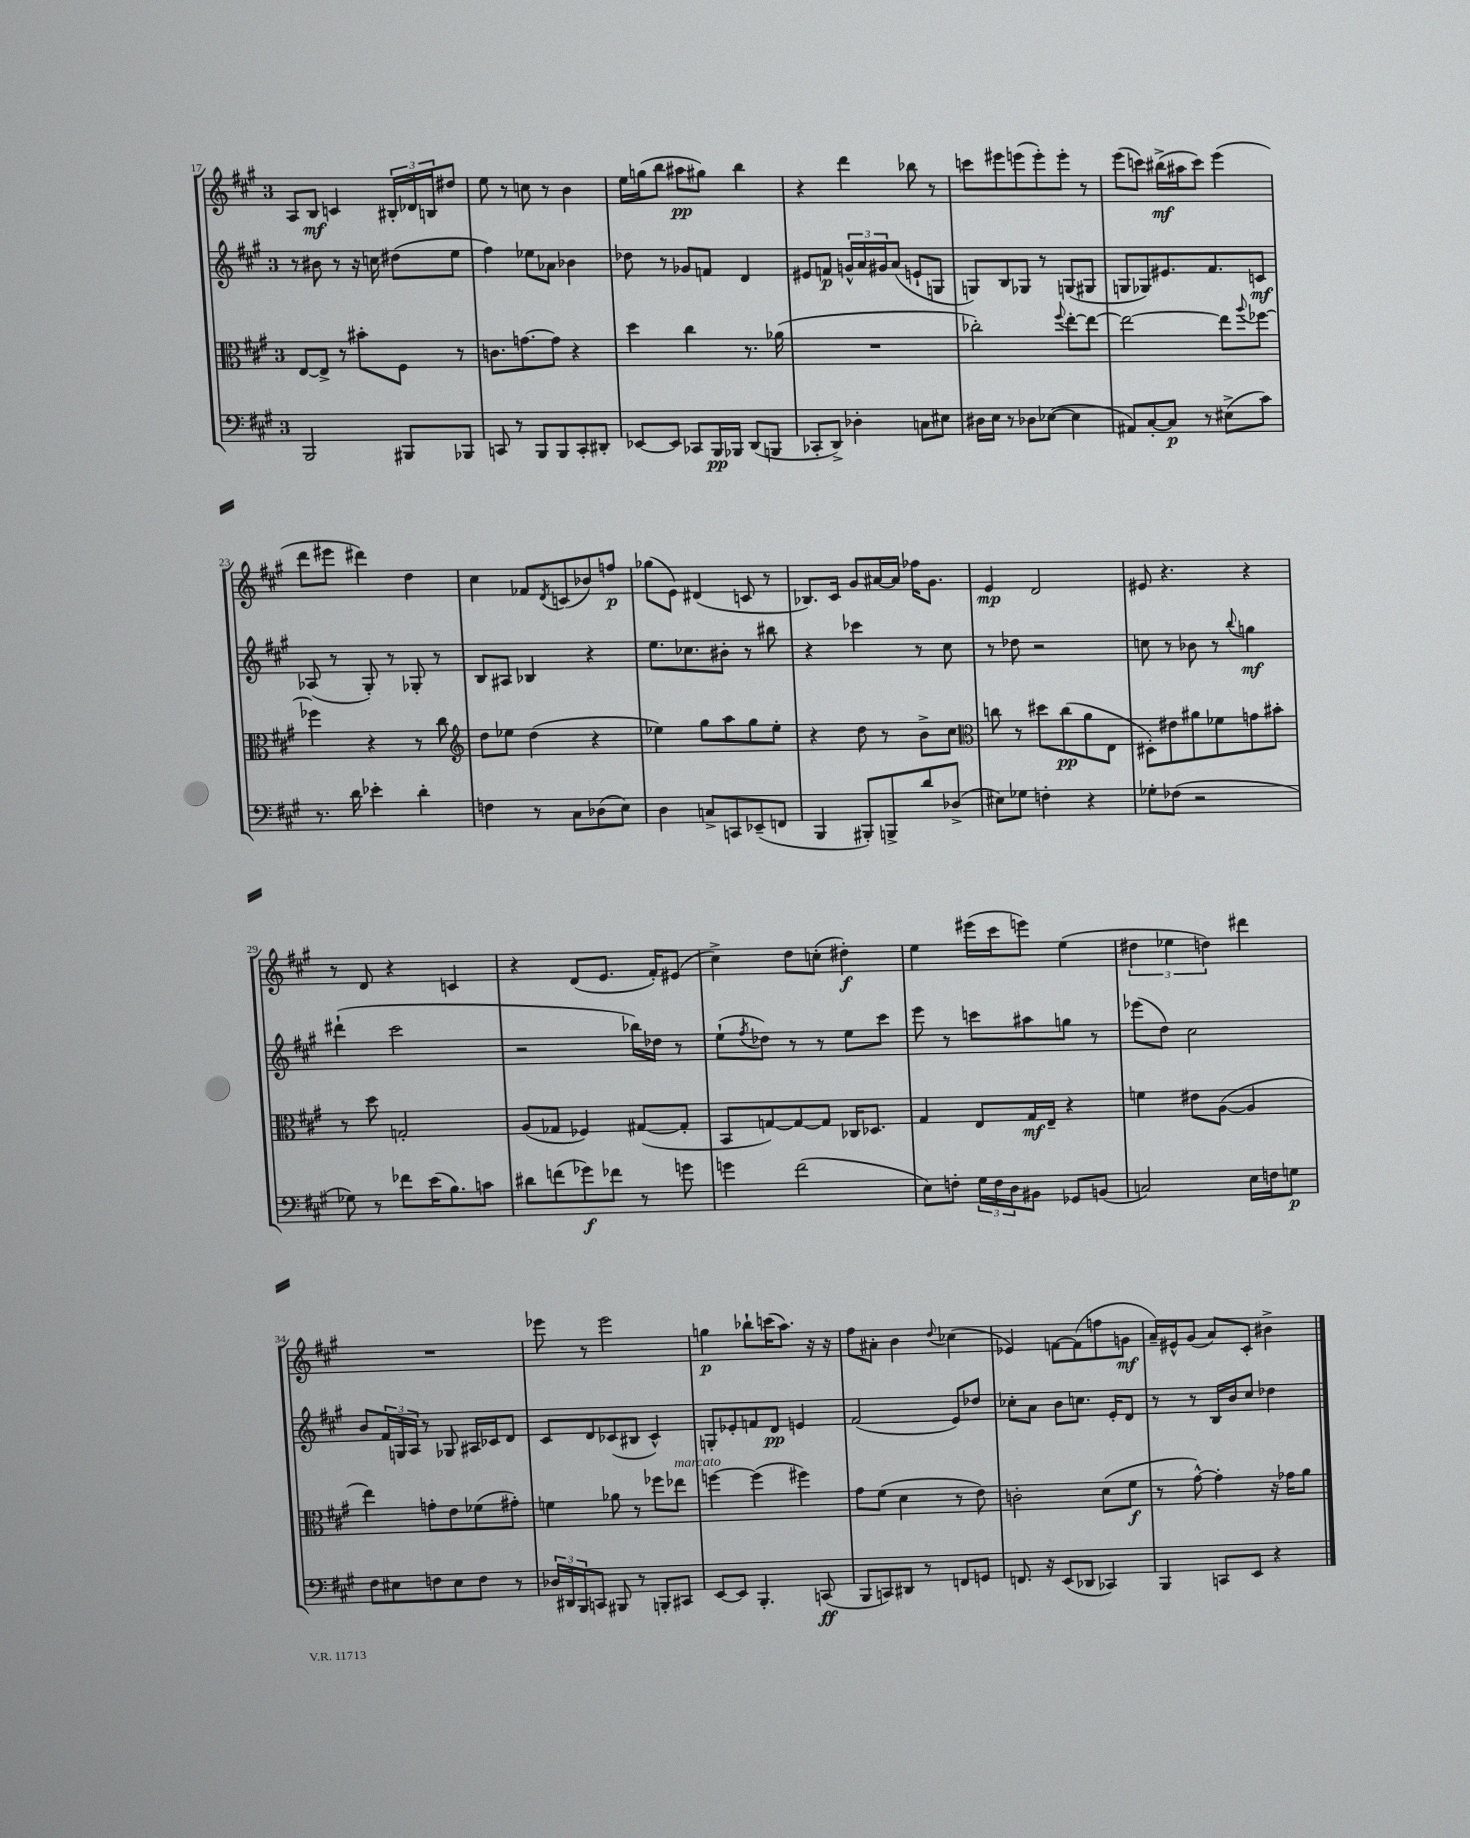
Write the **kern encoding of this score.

**kern	**kern	**kern	**kern
*staff4	*staff3	*staff2	*staff1
*clefF4	*clefC3	*clefG2	*clefG2
*k[f#c#g#]	*k[f#c#g#]	*k[f#c#g#]	*k[f#c#g#]
*M3/4	*M3/4	*M3/4	*M3/4
2BBB/	[8E/L	8r	8A/L
.	8E^/]J	8b#\	8B/J
.	8r	8r	4c/
.	8b#'\L	16r	.
.	.	16cc\	.
8BBB#/L	8F#\J	(8dd#\L	24B#'/LL
.	.	.	24d-/
.	.	.	24B/J
8BBB-/J	8r	8ee\J	8dd#/J
=	=	=	=
8CC/	8.c\L	4ff#\)	8ee\
8r	.	.	8r
.	[8.g\	.	.
8BBB/L	.	8ee-\L	8cc\
8BBB/	8g\]J	8a-\J	8r
8CC'/	4r	4b-\	4b\
8DD#'/J	.	.	.
=	=	=	=
[8EE-/L	4dd\	8dd-\	16ee\LL
.	.	.	(16gg\J
8EE-/]J	.	8r	8bb\J
8CC-/L	4cc#\	8g-/L	8aa#\L
16BBB/L	.	8f/J	8gg#\J)
16BBB-/JJ	.	.	.
(8DD/L	8.r	4d/	4bb\
8BBB/J	.	.	.
.	(16a-\	.	.
=	=	=	=
8CC-'/L	2.r	8e#/L	4r
8DD^/J)	.	8f/J	.
4D-'\	.	24g^^/LL	4ddd\
.	.	24a/	.
.	.	24g#/J	.
.	.	(8a/J	.
8C\L	.	8e`/L	8bb-\
8E#\J	.	8G/J	8r
=	=	=	=
16D#\LL	2cc-'\)	8G/L)	8ccc\L
16E\JJ	.	.	.
8r	.	8B/	8eee#\
8D-\L	.	8G-/J	(8eee\
([8E-\J	.	8r	8eee'\)
.	8qqff#/	.	.
4E-\]	[8ee'\L	(8G/L	8eee'\J
.	8ee\_J	8G#/J	8r
=	=	=	=
8AA#/L)	2ee\_	8G/L	(8eee\L
[8C#'/	.	8G-/)	8ccc\J)
8C#/]J	.	8.e#/	(16bb#^\LL
.	.	.	16aa#\J
8r	.	.	8ccc\J)
.	.	8.f#/	.
(8E#^\L	8ee\]L	.	(4eee\
.	8qqaa/	.	.
8c#\J)	[8ff-\J	8c/J	.
=	=	=	=
8.r	4ff-\]	(8A-/	8ddd\L
.	.	8r	8eee#\J
16d\	.	.	.
4e-'\	4r	8G#'/)	4ddd#\)
.	.	8r	.
4d'\	8r	8G-'/	4dd\
.	8cc#\	8r	.
=	=	=	=
*	*clefG2	*	*
4F\	8dd\L	8B/L	4cc#\
.	8ee-\J	8A#/J	.
8r	(4dd\	4B-/	8f-/L
.	.	.	8qd/
8C#\L	.	.	(8c/
(8D-\	4r	4r	8b-/)
8E\J)	.	.	8ff/J
=	=	=	=
4D\	4ee-\)	8.ee\L	(8gg-\L
.	.	.	8e\J)
.	.	8.cc-\	.
8C^/L	8gg#\L	.	(4d#/
8CC/	8aa\	8b#'\J	.
(8EE-~/	8gg#\	8r	8c/
8FF/J	8ee-'\J	8bb#\	8r
=	=	=	=
4BBB/	4r	4r	8.B-/L)
.	.	.	16c#/Jk
8BBB#'/L)	8dd\	4ccc-\	8g#/L
8BBB^/	8r	.	[16a#/L
.	.	.	16a#/]JJ
8d/	8b^\L	8r	16ff-\LK
.	.	.	8.g#\J
(8D-^/J	8cc#\J	8cc#\	.
=	=	=	=
*	*clefC3	*	*
8E#\L)	8cc\	8r	4e/
8G-\J	8r	8dd-\	.
4F'\	8dd#\L	2r	2d/
.	(8cc\	.	.
4r	8a\	.	.
.	8E\J	.	.
=	=	=	=
8G-'\L	8D#'\L)	8cc\	8e#/
(8F-\J	8e#\	8r	4.r
2r	8a#\	8b-\	.
.	8f-\	8r	.
.	.	8qqbb/	.
.	8g\	4gg\	4r
.	8b#'\J	.	.
=	=	=	=
8G-\)	8r	(4ddd#`\	8r
8r	8dd\	.	8d/
8f-\L	2G'/	2ccc#\	4r
(16e\K	.	.	.
8.B\)	.	.	.
.	.	.	4c/
8c\J	.	.	.
=	=	=	=
8d#\L	(8A/L	2r	4r
(8f\	8G-/J	.	.
8g-\)	4F-/)	.	(8d/L
8f-\J	.	.	8.e/J
8r	([8G#/L	16bb-\LL)	.
.	.	16dd-\JJ	16f#'/LK)
8g\	8G#'/]J	8r	(8e#/J
=	=	=	=
4g\	8BB/L	(8ee`\L	4cc#^\)
.	.	8qff#/	.
.	[8G/)	8dd-\J)	.
(2f#\	8G/_	8r	8dd\L
.	8G/]J	8r	(8cc'\J
.	16C-/LK	8ee\L	4dd#'\)
.	8.D-/J	.	.
.	.	8ccc#\J	.
=	=	=	=
8E\L)	4G#/	8eee\	4ee\
8F'\J	.	8r	.
24G#\LL	8E/L	8ccc\L	(16eee#\LL
24F\	.	.	.
.	.	.	16ccc#\J
24D\J	.	.	.
8BB#\J	16G#/L	8aa#\	8eee\J)
.	16E~/JJ	.	.
8GG-/L	4r	8gg\J	(4ee\
(8BB/J	.	8r	.
=	=	=	=
2C/)	4f\	(8eee-\L	6dd#\
.	.	8dd\J)	.
.	.	.	6ee-\
.	8e#\L	2cc#\	.
.	.	.	6dd\)
.	([8A\J	.	.
16E\LL	4A/]	.	4ddd#\
16F\J	.	.	.
8G\J	.	.	.
=	=	=	=
8F#\L	4ee\)	8b/L	2.r
8E#\	.	24f#/L	.
.	.	24G/	.
.	.	24A/JJ	.
8F\	8g'\L	8r	.
8E#\	8e\	8G-/	.
8F\J	(8f-\	16A#/LL	.
.	.	16c-/J	.
8r	8g#'\J)	8d/J	.
=	=	=	=
24D-/LL	4f\	8c#/L	8eee-\
24DD#/	.	.	.
24BBB/J	.	.	.
8CC/J	.	8d/	8r
8BBB#/	8a-\	(8c-/	2eee-\
8r	8r	8B#/J	.
8BBB'/L	8ff-\L	4c-^^/)	.
8CC#/J	8ee-\J	.	.
=	=	=	=
[8EE/L	[4ff\	8G'/L	4gg\
8EE/]J	.	8e-'/	.
4.BBB'/	(4ff\]	8f/	8bb-`\L
.	.	8d/J	(16ccc\K
.	.	.	8.aa\J)
.	4ff#\)	4e/	.
(8CC/	.	.	16r
.	.	.	16r
=	=	=	=
8BBB/L	8g#\L	(2f#/	8ff#\L
8CC/)	(8f#\J	.	8a#'\J
8DD#/J	4d\	.	4b\
8r	.	.	.
.	.	.	8qqdd/
8FF/L	8r	8e/L)	(4cc-\
8GG/J	8e\)	8dd-/J	.
=	=	=	=
8.FF/	2c'\	8cc-'\L	4e-/)
.	.	8a\J	.
16r	.	.	.
(8EE/L	.	8b\L	[8f\L
8DD-/J	.	8.cc\J	(8f\]
4CC-/)	(8d\L	.	8ff\
.	.	16e'/LK	.
.	8f#\J	8d/J	8g\J
=	=	=	=
4BBB/	8r	8r	16a~/LL)
.	.	.	16e#^^/J
.	[8g#^^\)	8r	(8g#/J
8CC/L	4g#'\]	16B/LL	8a/L)
.	.	16b/J	.
8EE/J	.	8cc#/J	8c#'/J
4r	16r	4dd-\	4b#^\
.	16g-\LK	.	.
.	8a\J	.	.
==	==	==	==
*-	*-	*-	*-
